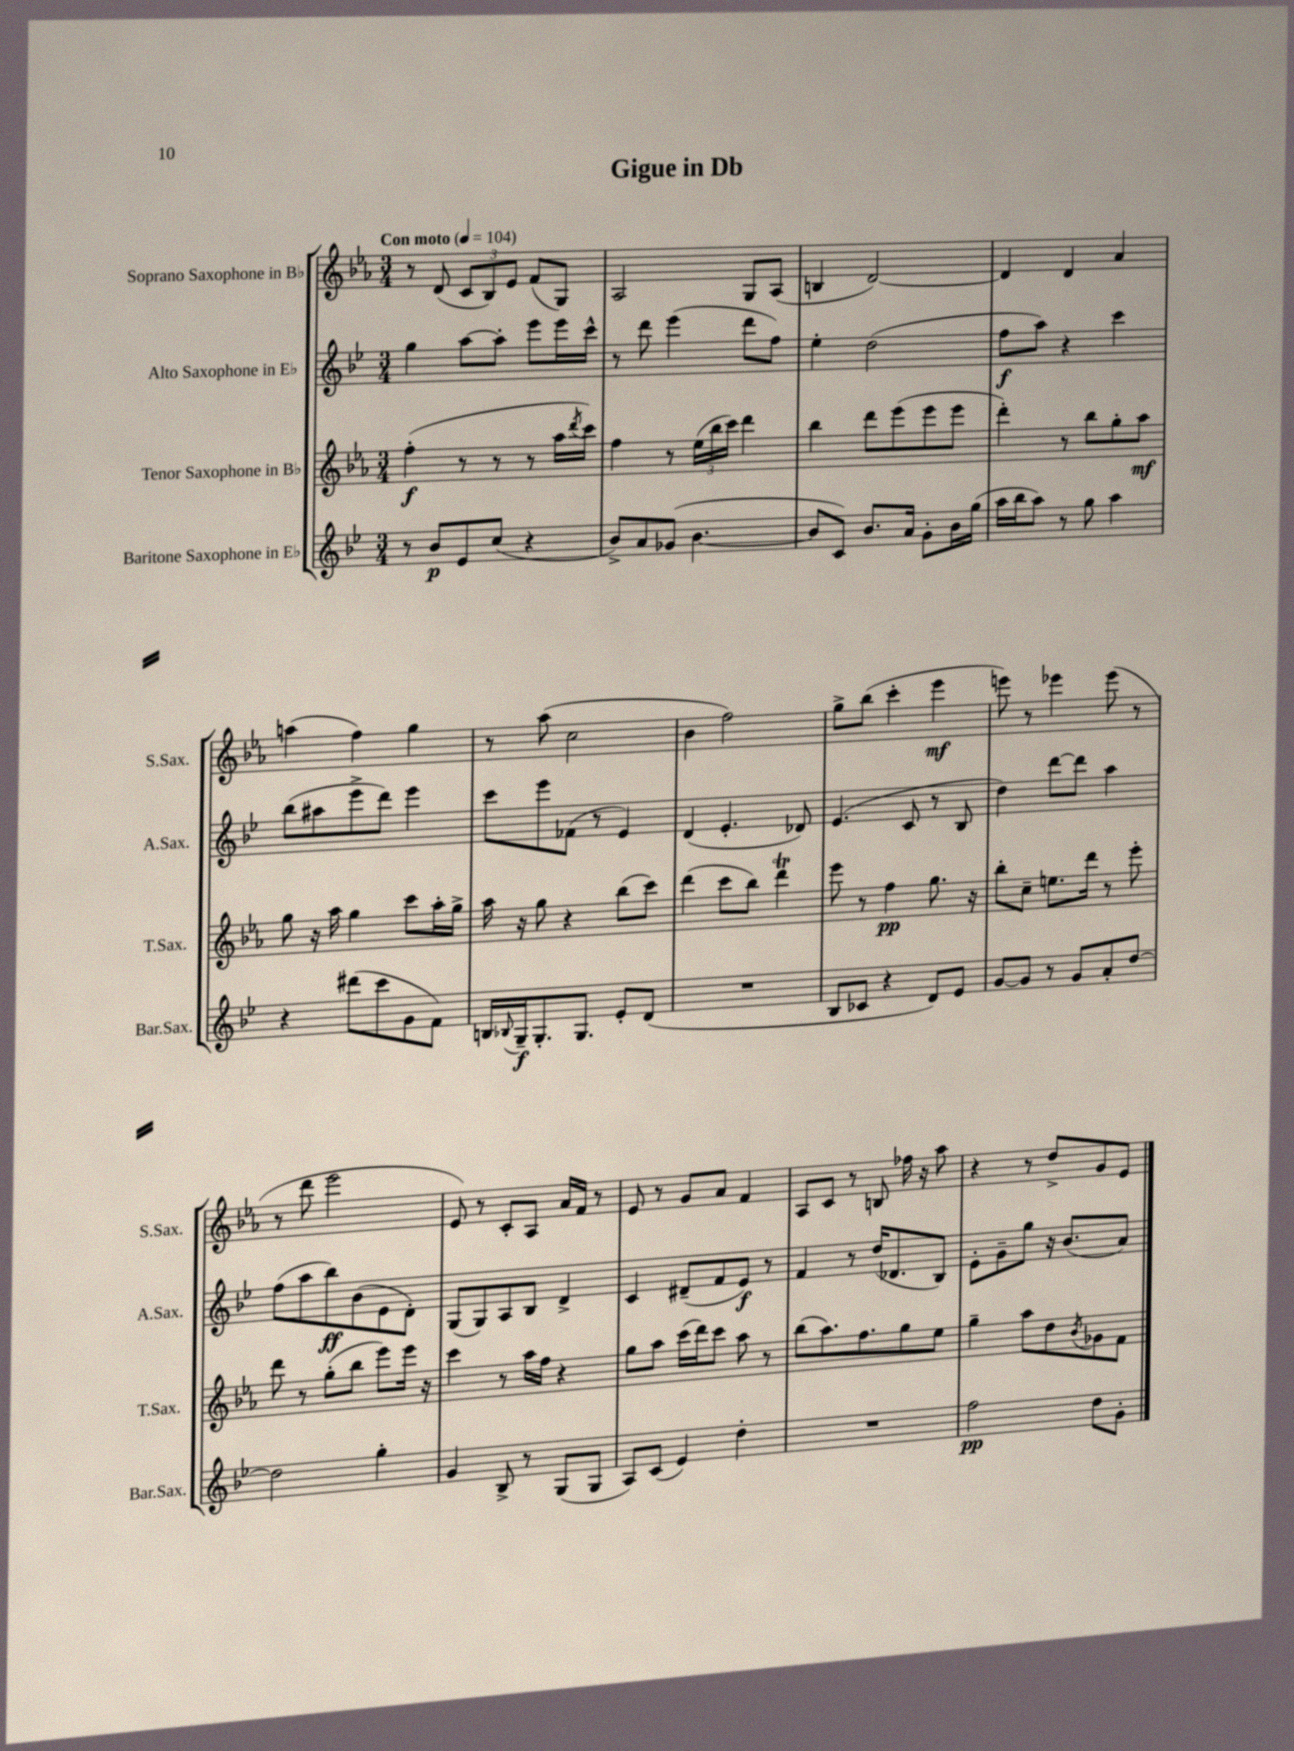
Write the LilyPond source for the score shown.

\header { title = "Gigue in Db" }
<<
\new StaffGroup <<
\new Staff = "s0" \with { instrumentName = "Soprano Saxophone in Bb" shortInstrumentName = "S.Sax." } {
    \clef treble \key ees \major \numericTimeSignature \time 3/4 \tempo "Con moto" 4 = 104
    r8 d'8( \tuplet 3/2 { c'8 bes8) ees'8 } f'8( g8) |
    aes2 g8 aes8( |
    b4 d'2~) |
    d'4 d'4 aes'4 |
    a''4( f''4) g''4 |
    r8 aes''8( c''2 |
    bes'4 f''2) |
    g''8-> bes''8( c'''4-. ees'''4\mf |
    e'''8) r8 ees'''4 ees'''8( r8 |
    r8 d'''8 ees'''2 |
    ees'8) r8 c'8-. aes8 aes'16 f'16 r8 |
    ees'8 r8 g'8 aes'8 f'4 |
    aes8 c'8 r8 b8 fes''16 r16 aes''8 |
    r4 r8 d''8-> g'8 ees'8 \bar "|." |
}
\new Staff = "s1" \with { instrumentName = "Alto Saxophone in Eb" shortInstrumentName = "A.Sax." } {
    \clef treble \key bes \major \numericTimeSignature \time 3/4
    g''4 a''8~ a''8-. ees'''8 ees'''16 c'''16-^ |
    r8 d'''8 ees'''4( d'''8 f''8) |
    ees''4-. d''2( |
    f''8\f a''8) r4 c'''4 |
    bes''8( ais''8 ees'''8-> d'''8) ees'''4 |
    c'''8 ees'''8 fes'8( r8 ees'4) |
    d'4( ees'4.-. des'8) |
    ees'4.( c'8 r8 bes8 |
    d''4) d'''8~ d'''8 a''4 |
    f''8( a''8 bes''8\ff) bes'8( ees'8 d'8-.) |
    g8( g8) a8 bes8 d'4-> |
    c'4 dis'8--( f'8 ees'8\f) r8 |
    f'4 r8 d''16( des'8. bes8) |
    ees'8-. g'8-- g''8 r16 bes'8.( a'8) \bar "|." |
}
\new Staff = "s2" \with { instrumentName = "Tenor Saxophone in Bb" shortInstrumentName = "T.Sax." } {
    \clef treble \key ees \major \numericTimeSignature \time 3/4
    f''4-.\f( r8 r8 r8 aes''16 \acciaccatura { d'''8 } c'''16) |
    f''4 r8 \tuplet 3/2 { ees''16( bes''16 c'''16) } d'''4 |
    bes''4 d'''8 ees'''8( ees'''8 ees'''8 |
    d'''4-.) r8 bes''8 g''8-. aes''8\mf |
    g''8 r16 aes''16 g''4 c'''8 aes''16-. g''16-> |
    aes''16 r16 g''8 r4 bes''8( c'''8) |
    d'''4( c'''8 bes''8) d'''4\trill |
    ees'''8 r8 f''4\pp g''8. r16 |
    bes''8-. c''8-- e''8. d'''16 r8 ees'''8-. |
    d'''8 r8 g''8-.( bes''8 ees'''8) ees'''16 r16 |
    c'''4 r8 aes''16 f''16 r4 |
    g''8 aes''8 c'''16( d'''16) c'''8 aes''8 r8 |
    bes''8( aes''8.) f''8. g''8 ees''8 |
    g''4-- aes''8 d''8 \acciaccatura { bes'8 } ges'8 f'8 \bar "|." |
}
\new Staff = "s3" \with { instrumentName = "Baritone Saxophone in Eb" shortInstrumentName = "Bar.Sax." } {
    \clef treble \key bes \major \numericTimeSignature \time 3/4
    r8 bes'8\p ees'8 c''8( r4 |
    bes'8->) a'8 ges'8( bes'4.~ |
    bes'8 c'8) bes'8. a'16 g'8-. bes'16 g''16( |
    a''16 bes''16 a''8) r8 g''8 a''4 |
    r4 dis'''8( c'''8 g'8 f'8) |
    b16 \appoggiatura { bes8 } g16--\f g8.-. g8. ees'8-. d'8( |
    R2. |
    bes8 ces'8 r4 d'8) ees'8 |
    g'8~ g'8 r8 g'8 a'8-. d''8~ |
    d''2 g''4-. |
    g'4 bes8-> r8 g8( g8 |
    a8) c'8( ees'4) d''4-. |
    R2. |
    f''2\pp d''8 g'8-. \bar "|." |
}
>>
>>
\layout { \context { \Score \remove "Bar_number_engraver" } }
